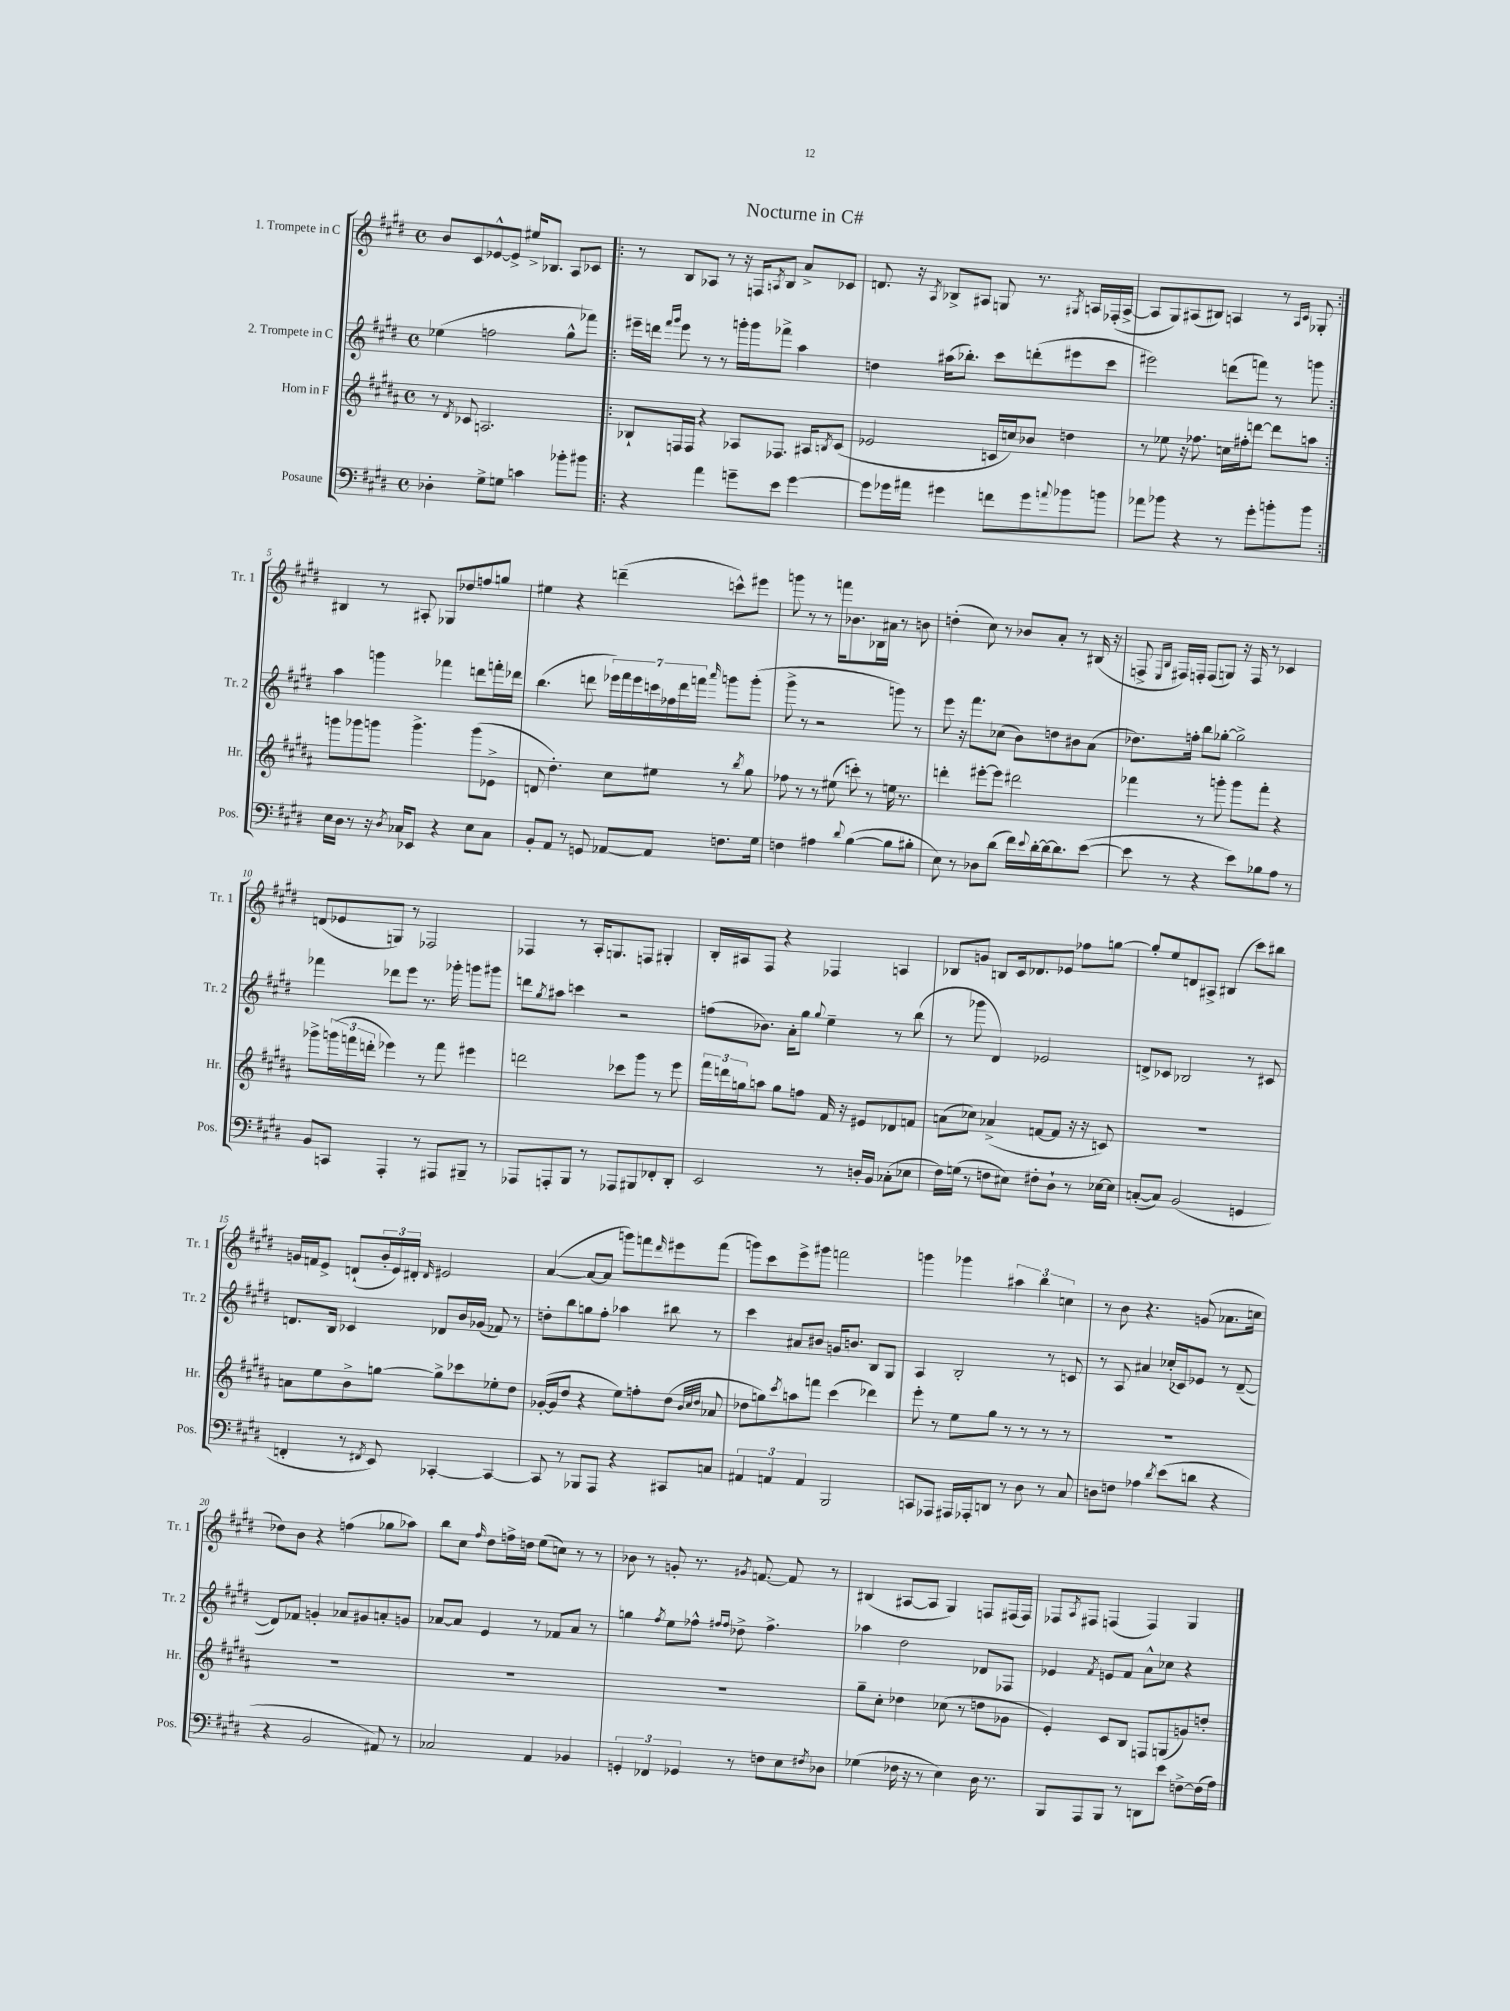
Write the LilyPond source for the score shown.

\header { title = "Nocturne in C#" }
<<
\new StaffGroup <<
\new Staff = "s0" \with { instrumentName = "1. Trompete in C" shortInstrumentName = "Tr. 1" } {
    \clef treble \key e \major \defaultTimeSignature \time 4/4
    b'8 cis'8 ees'8~-^ ees'8-> eis''16-> bes8. a8 ces'8 |
    \repeat volta 2 { r8 b8 aes8 r8 r16 f16 \acciaccatura { a8 } b8 a'8-> ces'8 |
    d'8. r16 \acciaccatura { a8 } bes8-> ais8 g8 r8. \acciaccatura { gis8 } a16 fes16-.( a16~-> |
    a8 gis8) ais8( bis8) a4 r8 \grace { a16 cis'16 } ges8-. | }
    bis4 r8 ais8-. ges8 des''8 f''8 g''8 |
    eis''4 r4 d'''4--( c'''8-^) eis'''8 |
    g'''8 r8 r8 f'''16 bes'8. bes16 ais'16 r8 b'8 |
    d''4-.( cis''8) r8 bes'8 a'8-. r8 bis16( r16 |
    f8-> \grace { e16 b16 } fis16) f16-. f8( g8) r16 f16 r8 ces'4 |
    d'8( ees'8 g8) r8 fes2 |
    fes4 r8 a16-. g8. f8 gis4-. |
    b16-. ais16 fis8 r4 fes4 a4 |
    bes8 g'8 b8 cis'16 des'8. ees'8 fes''8 g''8~ |
    g''8-. e''8 d'8 ais8-> bis4( cis'''8) bis''8 |
    g'16 f'16 e'8-> d'8-!( \tuplet 3/2 { b'16-. e'16) dis'16-. } \grace { dis'16 } eis'2 |
    a'4~( a'8~ a'8 g'''8) f'''8 \grace { dis'''16 } eis'''8 f'''8( |
    g'''8) cis'''8 e'''8-> gis'''8 f'''2 |
    g'''4 ges'''4 \tuplet 3/2 { ais''4 b''4 c''4 } |
    r8 b'8 r4. g'8( aes'8. c''16 |
    des''8) b'8 r4 f''4( ges''8 aes''8) |
    b''8 cis''8 \grace { fis''16 } dis''8 f''16-> d''16 e''8( c''8) r8 r8 |
    bes'8 r8 g'8-. r8. \acciaccatura { gis'8 } f'8.~ f'8 r8 |
    bis4( ais8~ ais8 gis4) f8 fis16( fis16) |
    fes8 \acciaccatura { a8 } fis8 f4( f4) gis4 \bar "|." |
}
\new Staff = "s1" \with { instrumentName = "2. Trompete in C" shortInstrumentName = "Tr. 2" } {
    \clef treble \key e \major \defaultTimeSignature \time 4/4
    ees''4( f''2 gis''8-^ fes'''8) |
    \repeat volta 2 { eis'''16-- d'''16 \grace { fis'''16 gis'''16 } eis'''8 r8 r8 g'''16-. g'''16 fes'''8-> a''4 |
    d''4 ais''16( bes''8.-.) cis'''8 d'''8-.( eis'''8 cis'''8 |
    eis'''2) d'''8( f'''8) r8 g'''8 | }
    a''4 g'''4 fes'''4 d'''8 f'''16-. des'''16 |
    b''4.( d'''8 \tuplet 7/4 { ees'''16) fis'''16 ees'''16 c'''16 fes''16 d'''16 f'''16 } \grace { a'''16 } g'''8 g'''8-.( |
    gis'''8-> r8 r2 g'''8) r8 |
    e'''8 r16 fis'''8. ces''8( b'8) d''8 bis'8 a'8( |
    des''8.) f''16-. b''8 ges''8~-. ges''2-> |
    fes'''4 des'''8 e'''8 r8. ges'''16-. g'''8 gis'''8 |
    d'''8 \acciaccatura { gis''8 } ais''8 c'''4 r2 |
    f''8( bes'8.) a'16-. gis''8 \appoggiatura { gis''8 } e''4-- r8 b''8( |
    r8 ges'''8 dis'4) ees'2 |
    d'8-> ces'8 bes2 r8 cis'8 |
    d'8. b16 ces'4 des'8 b'16 ges'16( fes'8) r8 |
    d''8-. b''8 g''8 fis''8-. aes''4 bis''8 r8 |
    cis'''4 ais'8 bis'8 g'16 b'8. b8 gis8 |
    a4 b2-. r8 c'8 |
    r8 a8 ais'4 ces''16-.( ces'16) ees'8 r8 dis'8~--( |
    dis'8) fes'8 g'4-. aes'8 gis'8 a'8-. g'8 |
    aes'8~ aes'8 e'4 r8 fes'8 aes'8 r8 |
    g''4 \acciaccatura { fis''8 } e''8 fes''8-^ \grace { fis''16 fis''16 } des''8-> fis''4.-> |
    aes''4 dis''2 des'8 fes8 |
    ees'4 \acciaccatura { fis'8 } e'8 fis'8 a'8-^ ces''8 r4 \bar "|." |
}
\new Staff = "s2" \with { instrumentName = "Horn in F" shortInstrumentName = "Hr." } {
    \clef treble \key b \major \defaultTimeSignature \time 4/4
    r8 \acciaccatura { dis'8 } ces'8 a2. |
    \repeat volta 2 { bes8-! f16 f16 r4 aes8 fes8. ais16 \acciaccatura { b8 } cis'8( |
    ees'2 c'16 c''16) bes'8 d''4 |
    r8 ees''8 r16 fes''8. c''16 fis''16-. d'''8~ d'''8 a''8 | }
    g'''8 ges'''8 g'''8 g'''4.-> g'''8( ees'8-> |
    d'8 dis''4.-.) cis''8 eis''8 r8 \acciaccatura { b''8 } gis''8 |
    fes''8 r8 r8 eis''8( c'''8-.) r8 e''16 r8. |
    d'''4-. eis'''8~-. eis'''8 dis'''2 |
    fes'''4 r8 g'''8-. g'''8 fes'''8-. r4 |
    ges'''8-> \tuplet 3/2 { g'''16( f'''16 d'''16-. } ees'''4) r8 f'''8 eis'''4 |
    d'''2 ces'''8 gis'''8 r8 e'''8 |
    \tuplet 3/2 { fis'''16 d'''16 g''16 } a''8 g''8 f''8 fis'16 r16 eis'8 des'8 f'8 |
    a'8( ces''8) aes'4->( f'8~ f'8 r16 r16 c'8) |
    R1 |
    a'8 e''8 b'8-> g''8~ g''8-> ces'''8 ees''8-. dis''8 |
    ges'16~-.( ges'16 dis''8 r4 e''8) f''8-. dis''8( \grace { b'32 cis''32 dis''32 } aes'8 |
    des''8 g''8) \acciaccatura { cis'''8 } a''8 f'''8 cis'''4( des'''4) |
    e'''8-. r8 e''8 gis''8 r8 r8 r8 r8 |
    R1 |
    R1 |
    R1 |
    R1 |
    gis''8-- cis''8-. des''4 ces''8( r8 d''8 ges'8 |
    e'4-.) cis'8 b8 f8 g8( g'8) d''8-. \bar "|." |
}
\new Staff = "s3" \with { instrumentName = "Posaune" shortInstrumentName = "Pos." } {
    \clef bass \key e \major \defaultTimeSignature \time 4/4
    des4-. gis8-> g8 c'4 bes'8-. bis'8 |
    \repeat volta 2 { r4 a'4 g'8-- e'8 g'4~ |
    g'8 ges'16 ais'16 gis'4 f'8 gis'8 \appoggiatura { a'8 } bes'8 b'8 |
    aes'8 bes'8 r4 r8 gis'8-. b'8-. b'8 | }
    e16 dis16 r8 r16 \acciaccatura { dis8 } ces16 ees,8 r4 e8 ces8 |
    b,8-. a,8 r8 g,8 aes,8~ aes,8 f8. gis16 |
    f4 ais4 \appoggiatura { dis'8 } b4~( b8 bis8-. |
    e8) r8 des8 dis'8( fis'16) \appoggiatura { e'8 } dis'16~-. dis'16~ dis'8. e'8~( |
    e'8 r8 r4 e'8) bes8 a8 r8 |
    b,8 c,8 a,,4-. r8 ais,,8 bis,,8-- r8 |
    aes,,8 a,,8-. b,,8 r8 aes,,8 bis,,8 fes,8-. dis,8-. |
    e,2 r8 d16-. b,16 ces8-.( ees8 |
    fis16) g16( r8 f8 eis8) fis8-. dis8-! r8 ees16~ ees16 |
    c8~-.( c8) b,2( g,4 |
    f,4-. r8 \acciaccatura { fis,8 } e,8) ces,4~-. ces,4~ |
    ces,8 r8 bes,,8 a,,8 r4 cis,8 c8 |
    \tuplet 3/2 { ais,4 a,4 a,4 } b,,2 |
    c,8 aes,,8 ais,,16 aes,,16-. d,8 r8 dis8 r8 cis8 |
    d8 f8 aes4 \acciaccatura { dis'8 } e'8( d'8 r4 |
    r4 b,2 ais,8) r8 |
    ces2 a,4 bes,4 |
    \tuplet 3/2 { g,4-. fes,4 ges,4 } r8 f8 e8 \acciaccatura { fis8 } des8 |
    ges4( fes16 r16 r8 e4) dis16 r8. |
    b,,8 a,,8 b,,8 r8 d,8 e'8 f8~-> f16( a16) \bar "|." |
}
>>
>>
